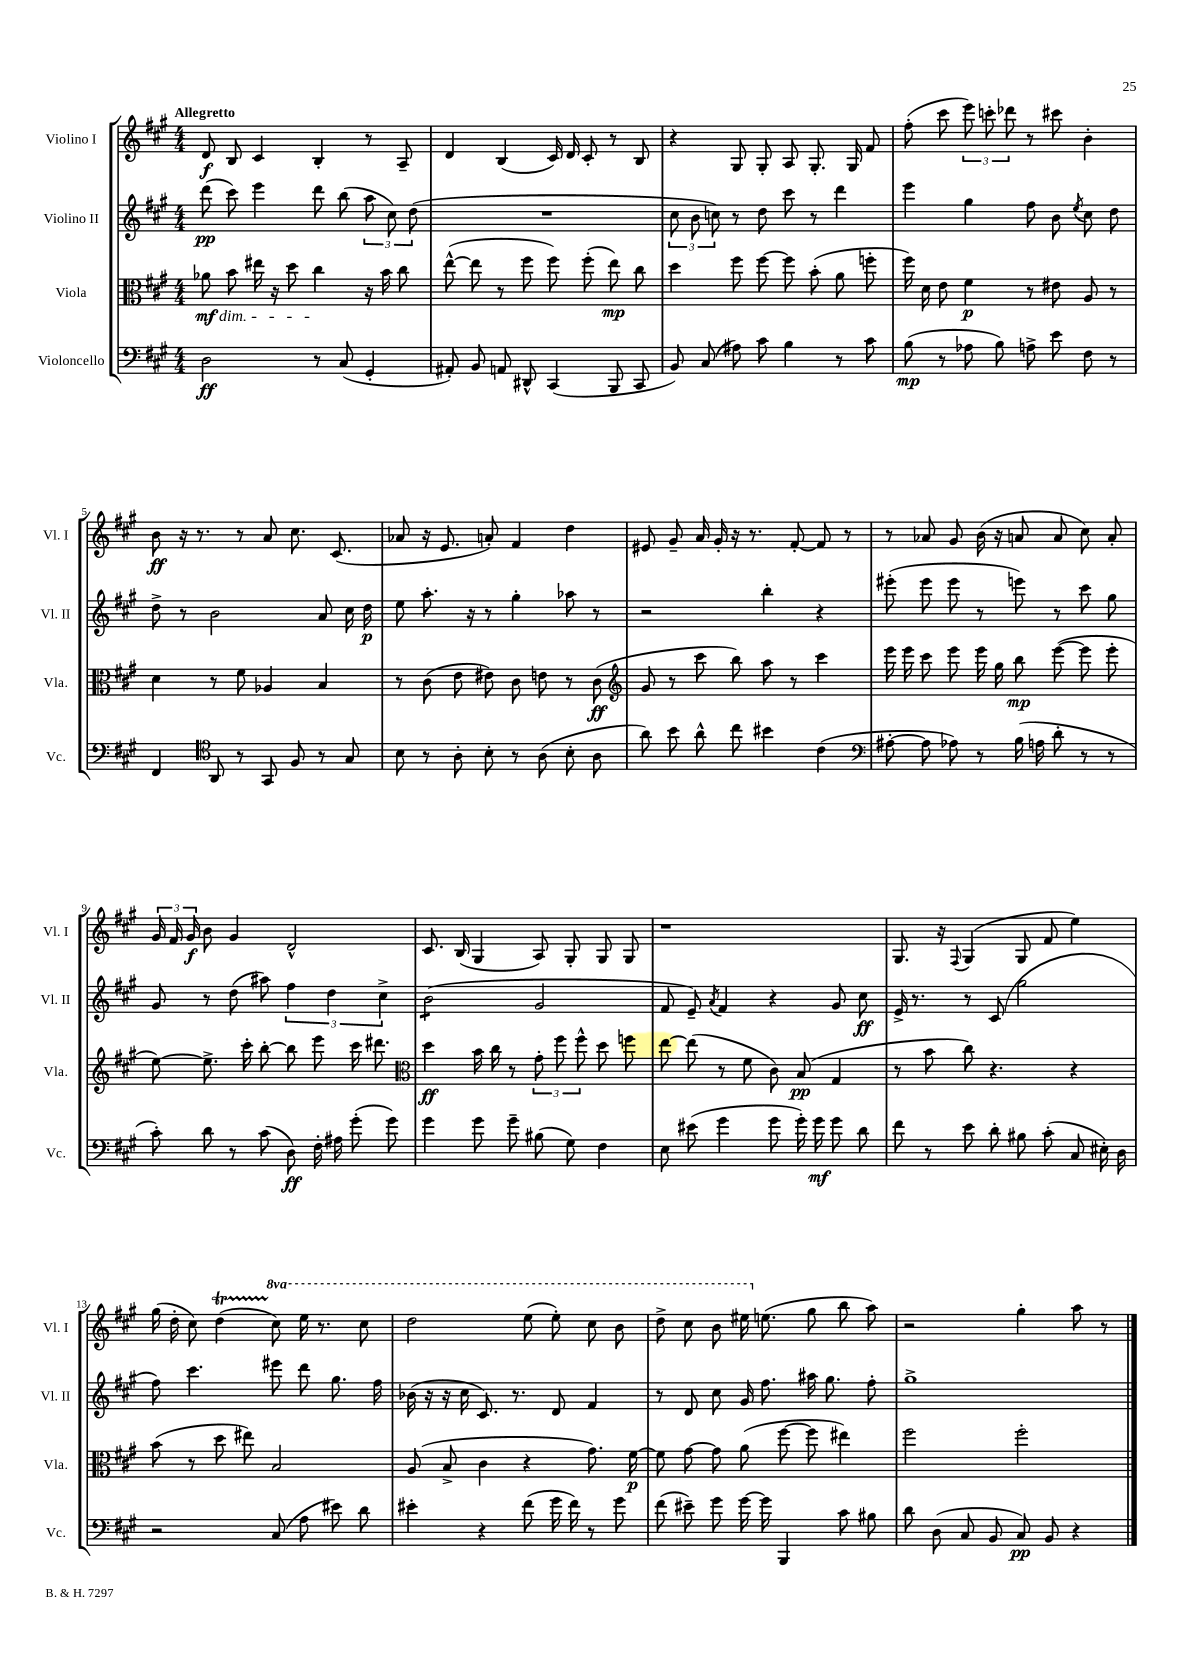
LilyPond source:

<<
\new StaffGroup <<
\new Staff = "s0" \with { instrumentName = "Violino I" shortInstrumentName = "Vl. I" } {
    \clef treble \key a \major \numericTimeSignature \time 4/4 \set Staff.ottavationMarkups = #ottavation-simple-ordinals \tempo "Allegretto"
    \autoBeamOff d'8\f b8 cis'4 b4-. r8 a8-- |
    d'4 b4( cis'16) d'16 cis'8-. r8 b8 |
    r4 gis8 gis8-. a8 gis8.-. gis16 fis'8 |
    fis''8-.( cis'''8 \tuplet 3/2 { e'''8) c'''8-. des'''8 } r8 cis'''8 b'4-. |
    b'8\ff r16 r8. r8 a'8 cis''8. cis'8.( |
    aes'8 r16 e'8. a'8-.) fis'4 d''4 |
    eis'8 gis'8-- a'16 gis'16-. r16 r8. fis'8~-. fis'8 r8 |
    r8 aes'8 gis'8 b'16( r16 a'8 a'8 cis''8) a'8-. |
    \tuplet 3/2 { gis'16 fis'16 gis'16\f } b'8 gis'4 d'2-^ |
    cis'8. b16( gis4 a8) gis8-. gis8 gis8 |
    r1 |
    gis8. r16 \appoggiatura { fis8 } gis4( gis8 fis'8 e''4) |
    gis''16( d''16-. cis''8) d''4\startTrillSpan( \ottava #1 cis'''8\stopTrillSpan) e'''16 r8. cis'''8 |
    d'''2 e'''8( e'''8-.) cis'''8 b''8 |
    d'''8-> cis'''8 b''8 eis'''16 \ottava #0 e''!8.( gis''8 b''8 a''8) |
    r2 gis''4-. a''8 r8 \bar "|." |
}
\new Staff = "s1" \with { instrumentName = "Violino II" shortInstrumentName = "Vl. II" } {
    \clef treble \key a \major \numericTimeSignature \time 4/4
    \autoBeamOff d'''8\pp( cis'''8) e'''4 d'''8 b''8( \tuplet 3/2 { a''8 cis''8) d''8( } |
    R1 |
    \tuplet 3/2 { cis''8 b'8 c''8) } r8 d''8 cis'''8 r8 d'''4 |
    e'''4 gis''4 fis''8 b'8 \acciaccatura { e''8 } cis''8 d''8 |
    d''8-> r8 b'2 a'8 cis''16 d''16\p |
    e''8 a''8.-. r16 r8 gis''4-. aes''8 r8 |
    r2 b''4-. r4 |
    eis'''8-.( eis'''8 eis'''8 r8 e'''8) r8 cis'''8 gis''8 |
    gis'8 r8 d''8( ais''8) \tuplet 3/2 { fis''4 d''4 cis''4-> } |
    b'2:8( gis'2 |
    fis'8 e'8--) \acciaccatura { a'8 } fis'4 r4 gis'8 cis''8\ff |
    e'16-> r8. r8 cis'8( gis''2 |
    fis''8) cis'''4. eis'''8 d'''8 gis''8. fis''16 |
    bes'16( r16 r16 cis''16 cis'8.) r8. d'8 fis'4 |
    r8 d'8 cis''8 gis'16 fis''8. ais''16 gis''8. fis''8-. |
    gis''1-> \bar "|." |
}
\new Staff = "s2" \with { instrumentName = "Viola" shortInstrumentName = "Vla." } {
    \clef alto \key a \major \numericTimeSignature \time 4/4
    \autoBeamOff aes'8\mf\dim b'8 eis''16 r16 d''8 cis''4\! r16 b'16 cis''8 |
    e''8~-^( e''8 r8 fis''8 fis''8) fis''8-.( e''8\mp) cis''8 |
    d''4 fis''8 fis''8~ fis''8 b'8-.( a'8 f''8-. |
    fis''16) d'16 e'8 fis'4\p r8 eis'8 a8 r8 |
    d'4 r8 fis'8 aes4 b4 |
    r8 cis'8( e'8 eis'8) cis'8 e'8 r8 cis'8\ff( |
    \clef treble gis'8 r8 cis'''8 b''8) a''8 r8 cis'''4 |
    e'''16 e'''16 cis'''8 e'''8 e'''16 gis''16 b''8\mp e'''8~( e'''8 e'''8-. |
    e''8~) e''8.-> cis'''16-. b''8~-. b''8 e'''8 cis'''16 dis'''8. |
    \clef alto d''4\ff b'16 cis''16 r8 \tuplet 3/2 { gis'8-. fis''8 fis''8-^ } d''8 f''8 |
    e''8~ e''8( r8 fis'8 cis'8) b8\pp( gis4 |
    r8 b'8 cis''8) r4. r4 |
    b'8( r8 d''8 eis''8) b2 |
    a8( b8-> cis'4 r4 gis'8.) fis'16~\p |
    fis'8 gis'8~ gis'8 a'8( fis''8~ fis''8 eis''4) |
    fis''2 fis''2-. \bar "|." |
}
\new Staff = "s3" \with { instrumentName = "Violoncello" shortInstrumentName = "Vc." } {
    \clef bass \key a \major \numericTimeSignature \time 4/4
    \autoBeamOff d2\ff r8 cis8( gis,4-. |
    ais,8-.) b,8 a,8 dis,8-^ cis,4( b,,8 cis,8 |
    b,8) cis8( ais8) cis'8 b4 r8 cis'8 |
    b8\mp( r8 aes8 b8) a8-> e'8 fis8 r8 |
    fis,4 \clef tenor a,8 r8 gis,8 fis8 r8 gis8 |
    b8 r8 a8-. b8-. r8 a8( b8-. a8 |
    a'8) b'8 a'8-^ cis''8 bis'4 cis'4( |
    \clef bass ais8~-. ais8 aes8) r8 b16( a16 d'8-. r8 r8 |
    cis'8-.) d'8 r8 cis'8( d8\ff) fis16-. ais16 gis'8-.( gis'8) |
    gis'4 gis'8 gis'8-- bis8( gis8) fis4 |
    e8 eis'8( gis'4 gis'8 gis'16-.) gis'16\mf gis'8 d'8 |
    fis'8 r8 e'8 d'8-. bis8 cis'8-.( cis8 eis16-.) d16 |
    r2 cis8( a8 eis'8) d'8 |
    eis'4-. r4 fis'8( gis'16 fis'16) r8 gis'8 |
    fis'8( eis'8--) gis'8 gis'16~ gis'16 b,,4 cis'8 bis8 |
    d'8 d8( cis8 b,8 cis8\pp) b,8 r4 \bar "|." |
}
>>
>>
